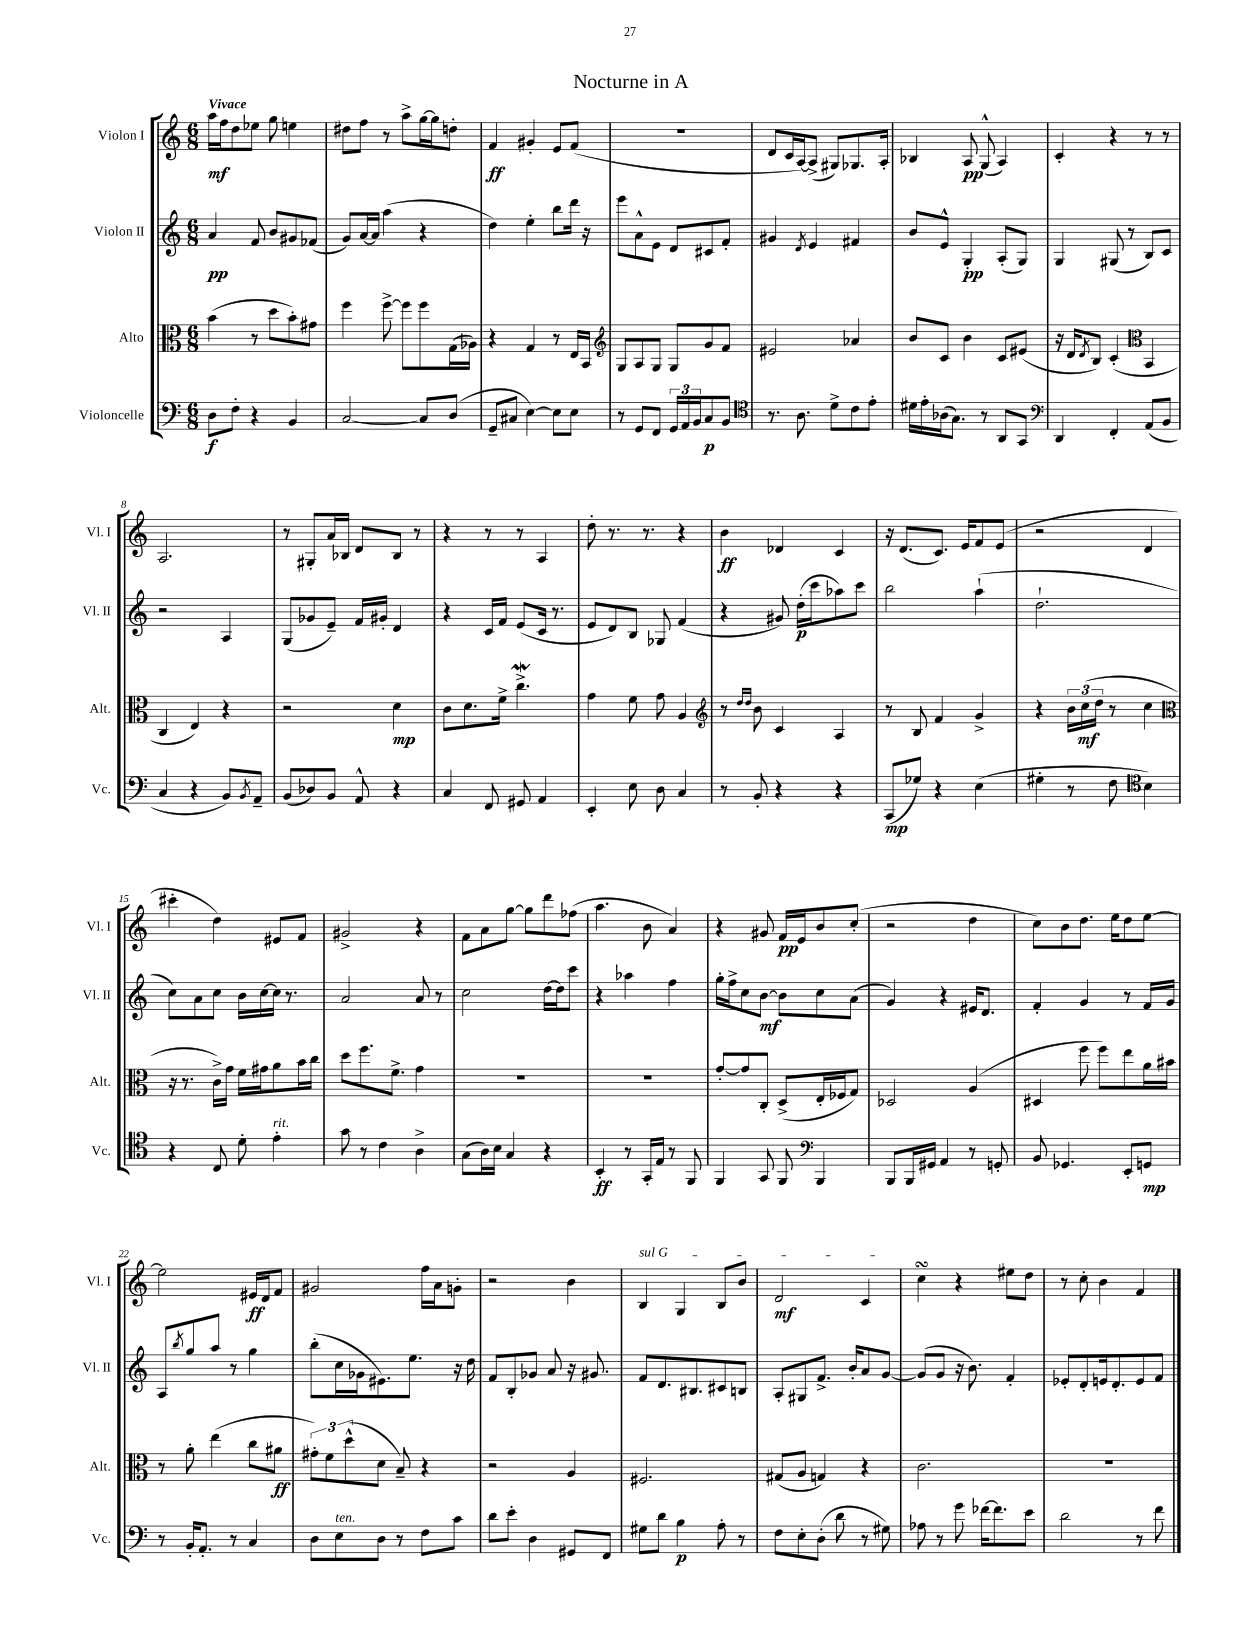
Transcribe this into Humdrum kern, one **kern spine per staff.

**kern	**kern	**kern	**kern
*staff4	*staff3	*staff2	*staff1
*clefF4	*clefC3	*clefG2	*clefG2
*k[]	*k[]	*k[]	*k[]
*M6/8	*M6/8	*M6/8	*M6/8
8D	(4b	4a	16aa
.	.	.	16ff
8F'	.	.	8dd
4r	8r	8f	8ee-
.	8dd	8b	8gg
4BB	8b')	8g#	4ee
.	8g#	(8f-	.
=	=	=	=
[2C	4ff	8g)	8dd#
.	.	[16a	8ff
.	.	16a]	.
.	[8ff^	(4aa	8r
.	8ff]	.	8aa^
8C]	8ff	4r	[16gg
.	.	.	16gg]
(8D	(16G	.	8dd'
.	16A-)	.	.
=	=	=	=
8GG~	4r	4dd)	4f
8C#	.	.	.
[4E)	4G	4ee'	4g#'
8E]	8r	8bb	8e
8E	16E	16ddd	(8f
.	16BB	16r	.
=	=	=	=
*	*clefG2	*	*
8r	8G	8eee	2.r
8GG	8A	8a^^	.
8FF	8G	8e	.
24GG	8G	8d	.
24AA	.	.	.
24BB	.	.	.
8C	8g	8c#	.
8BB	8f	8f'	.
=	=	=	=
*clefC4	*	*	*
8.r	2e#	4g#	8d
.	.	.	16c
8.A	.	.	[16A)
.	.	8qd	.
.	.	4e	(8A^]
8d^	.	.	8G#)
8c	4a-	4f#	8.G-
8e'	.	.	.
.	.	.	16A'
=	=	=	=
16d#	8b	8b	4B-
16e'	.	.	.
(16A-	8c	8e^^	.
8.G)	.	.	.
.	4b	4G'	8A
8r	.	.	(8G^^
8AA	8c	(8A'	4A)
8GG	(8e#	8G)	.
=	=	=	=
*clefF4	*	*	*
4DD	16r	4G	4c'
.	16d	.	.
.	8qd	.	.
.	8B)	.	.
4FF'	(4c'	(8G#	4r
.	.	8r	.
*	*clefC3	*	*
(8AA	4BB	8B)	8r
8BB	.	8c	8r
=	=	=	=
4C	4C	2r	2.A
4r	4E)	.	.
8BB)	4r	4A	.
8qBB	.	.	.
8AA~	.	.	.
=	=	=	=
(8BB	2r	(8G	8r
8D-)	.	8g-	8G#'
8BB	.	8e~)	16a
.	.	.	16B-
8AA^^	.	16f	8d
.	.	16g#'	.
4r	4d	4d	8B-
.	.	.	8r
=	=	=	=
4C	8c	4r	4r
.	8.d	.	.
8FF	.	16c	8r
.	16f^	16f	.
8GG#	4.cc^	(8e	8r
4AA	.	16c	4A
.	.	8.r	.
=	=	=	=
4EE'	4g	8e	8dd'
.	.	8d)	8.r
8E	8f	8B	.
.	.	.	8.r
8D	8g	8G-	.
4C	4A	(4f	4r
=	=	=	=
*	*clefG2	*	*
8r	8r	4r	4b
.	16qqdd	.	.
.	16qqdd	.	.
8BB'	8b	.	.
4r	4c	8g#)	4d-
.	.	(16dd'	.
.	.	16ccc	.
4r	4A	8aa-)	4c
.	.	8ccc	.
=	=	=	=
(8CC	8r	2bb	16r
.	.	.	(8.d
8G-)	8B	.	.
4r	4f	.	8.c)
.	.	.	16e
(4E	4g^	(4aa`	8f
.	.	.	(8e
=	=	=	=
4G#'	4r	2.dd`	2r
8r	24b	.	.
.	(24cc	.	.
.	24dd	.	.
8F	8r	.	.
*clefC4	*	*	*
4B)	4cc	.	4d
=	=	=	=
*	*clefC3	*	*
4r	16r	8cc)	4ccc#'
.	8.r	.	.
.	.	8a	.
8C	16c^)	8cc	4dd)
.	16g	.	.
8d'	16f	16b	.
.	16g#	[16cc	.
4e'	8a	16cc]	8e#
.	.	8.r	.
.	16b	.	8f
.	16cc	.	.
=	=	=	=
8g	8dd	2a	2g#^
8r	8.ff	.	.
4c	.	.	.
.	8.f^	.	.
4A^	4g	8a	4r
.	.	8r	.
=	=	=	=
(8G	2.r	2cc	8f
16A)	.	.	8a
16B	.	.	.
4G	.	.	[8gg
.	.	.	8gg]
4r	.	[16dd	8ddd
.	.	16dd]	.
.	.	8ccc	(8ff-
=	=	=	=
4BB'	2.r	4r	4.aa
8r	.	4aa-	.
16GG'	.	.	8b
16E	.	.	.
8r	.	4ff	4a)
8FF	.	.	.
=	=	=	=
4FF	[8g'	16gg'	4r
.	.	16ff^	.
.	8g]	8cc	.
8GG	8C'	[8b	8g#
8FF	(8D^	8b]	16f
.	.	.	16e
*clefF4	*	*	*
4BBB	16E'	8cc	8b
.	16F-	.	.
.	8G)	(8a	(8cc'
=	=	=	=
8BBB	2D-	4g)	2r
16BBB	.	.	.
16GG#	.	.	.
4AA	.	4r	.
8r	(4A	16e#	4dd
.	.	8.d	.
8GG'	.	.	.
=	=	=	=
8BB	4D#	4f'	8cc)
4.GG-	.	.	8b
.	8ff	4g	8.dd
.	8ff)	.	.
.	.	.	16ee
8EE'	8ee	8r	8dd
8GG	16a	16f	[8ee
.	16b#	16g	.
=	=	=	=
8r	8r	8A	2ee]
.	.	8qbb	.
16BB'	8a'	8gg	.
8.AA'	.	.	.
.	(4ee	8aa	.
8r	.	8r	.
4C	8cc	4gg	16e#
.	.	.	16d
.	8a#	.	8f
=	=	=	=
8D	12g#')	(8bb'	2g#
.	12f	.	.
8E	.	16cc	.
.	(12dd^^	.	.
.	.	16g-	.
8D	8d	8.e#)	.
8r	8B~)	.	.
.	.	8.ee	.
8F	4r	.	16ff
.	.	.	16a
8c	.	16r	8g'
.	.	16dd	.
=	=	=	=
8d	2r	8f	2r
8e'	.	8B'	.
4D	.	8g-	.
.	.	8a	.
8GG#	4A	16r	4b
.	.	8.g#	.
8FF	.	.	.
=	=	=	=
8G#	2.F#	8f	4B
8d	.	8.d	.
4B	.	.	4G
.	.	8.B#	.
8A'	.	8c#	8B
8r	.	8B	8b
=	=	=	=
8F	(8G#	8A'	2d
8E'	8A	8G#	.
(8D'	4G)	8.f^	.
8d	.	.	.
.	.	16b'	.
8r	4r	8a	4c
8G#)	.	[8g	.
=	=	=	=
8A-	2.c	(8g]	4cc
8r	.	8g	.
8g	.	16r	4r
.	.	8.b)	.
[16f-	.	.	.
8.f-]	.	.	.
.	.	4f'	8ee#
8e	.	.	8dd
=	=	=	=
2d	2.r	8e-'	8r
.	.	8d'	8cc'
.	.	16e	4b
.	.	8.d'	.
8r	.	8e	4f
8f	.	8f	.
==	==	==	==
*-	*-	*-	*-
